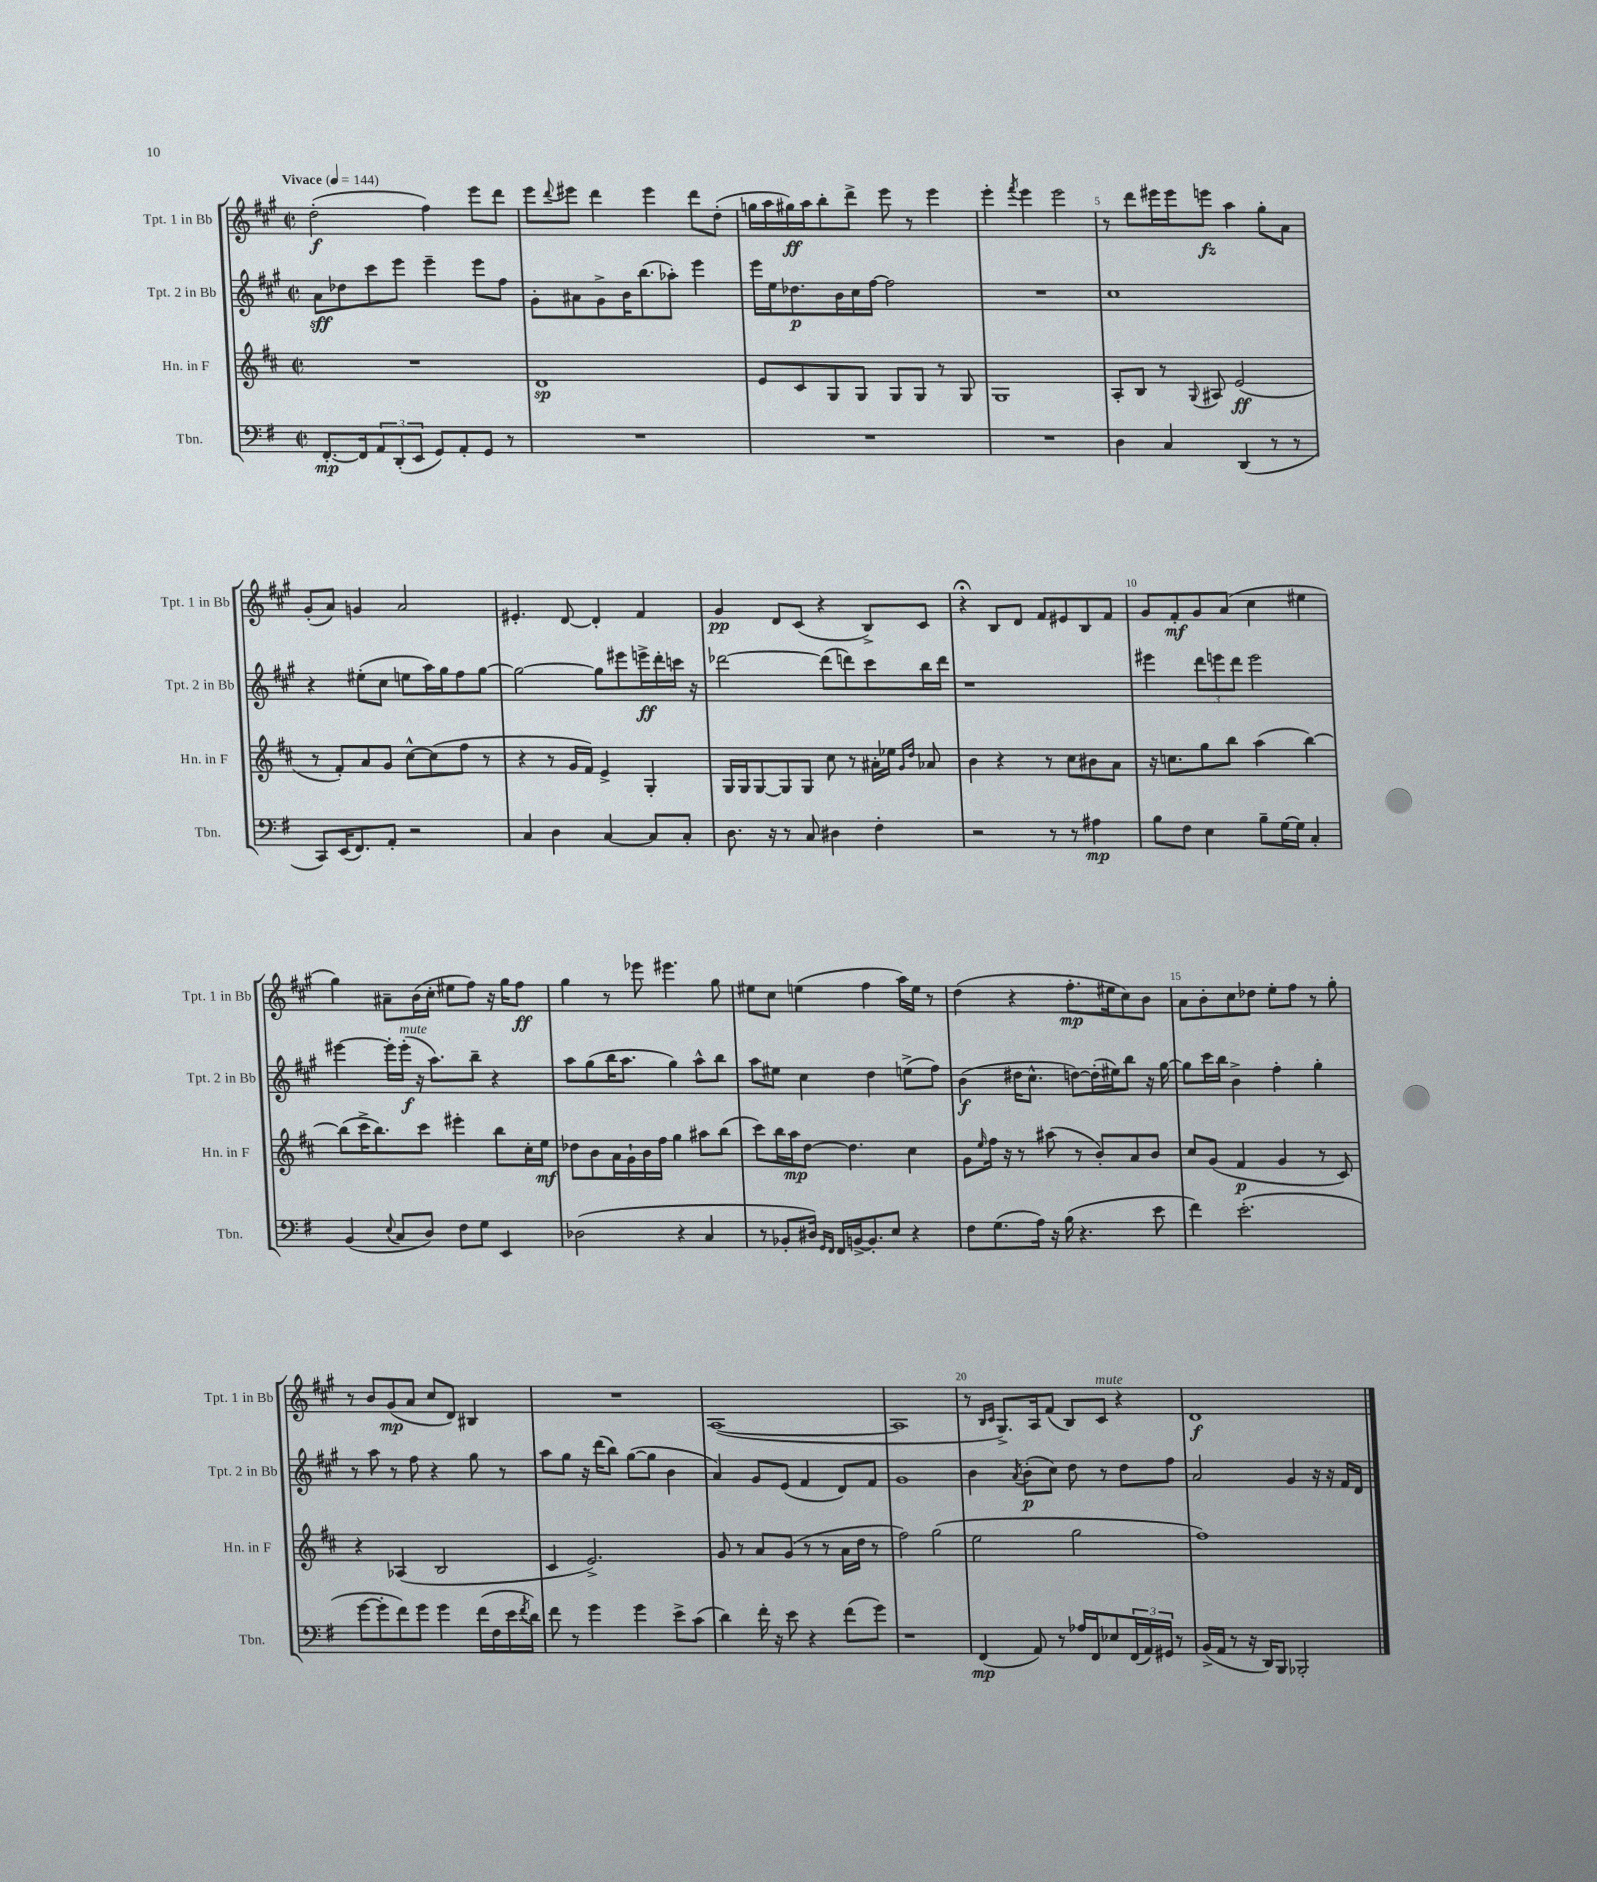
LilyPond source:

<<
\new StaffGroup <<
\new Staff = "s0" \with { instrumentName = "Tpt. 1 in Bb" shortInstrumentName = "Tpt. 1 in Bb" } {
    \clef treble \key a \major \defaultTimeSignature \time 2/2 \tempo "Vivace" 4 = 144
    d''2-.\f( fis''4) e'''8 d'''8 |
    e'''8 \appoggiatura { d'''8 } eis'''8 d'''4 eis'''4 d'''8 d''8-.( |
    g''16 a''16 gis''16\ff) a''16 b''8-. d'''8-> e'''8 r8 e'''4 |
    e'''4-. \acciaccatura { fis'''8 } e'''4 e'''2 |
    r8 d'''8 eis'''16 eis'''16 e'''8\fz a''4 gis''8-. a'8 |
    gis'8-.( a'8) g'4 a'2 |
    eis'4.-. d'8~ d'4-. fis'4 |
    gis'4\pp d'8 cis'8( r4 b8->) cis'8 |
    r4\fermata b8 d'8 fis'8 eis'8 b8 fis'8 |
    gis'8 fis'8-.\mf gis'8 a'8( cis''4 eis''4 |
    gis''4) ais'8-- b'16( cis''16-. eis''8 fis''8) r16 gis''16 fis''8\ff |
    gis''4 r8 ees'''8 eis'''4. gis''8 |
    eis''8 cis''8 e''4( fis''4 a''16) e''16 r8 |
    d''4( r4 fis''8.-.\mp eis''16 cis''8) b'8 |
    a'8 b'8-. cis''8 des''8 e''8-. fis''8 r8 gis''8-. |
    r8 b'8 gis'8\mp( a'8 cis''8 d'8) bis4 |
    R1 |
    a1~( |
    a1 |
    r8 \grace { b16 cis'16 } gis8.->) a16 fis'8( b8) cis'8^\markup { \italic "mute" } r4 |
    d'1\f \bar "|." |
}
\new Staff = "s1" \with { instrumentName = "Tpt. 2 in Bb" shortInstrumentName = "Tpt. 2 in Bb" } {
    \clef treble \key a \major \defaultTimeSignature \time 2/2
    a'8\sff des''8 cis'''8 e'''8 e'''4-- e'''8 fis''8 |
    gis'8-. ais'8 gis'8-> b'16 b''8.( aes''8-.) e'''4 |
    e'''16 e''16 des''8.\p b'16 cis''16 fis''16~ fis''2 |
    R1 |
    cis''1 |
    r4 eis''8-.( cis''8 e''8 a''16) gis''16 fis''8 gis''8~ |
    gis''2~ gis''8 eis'''8 e'''16->\ff d'''16-. c'''16 r16 |
    des'''2~ des'''8( d'''8) cis'''8 b''16 d'''16 |
    r1 |
    eis'''4 \tuplet 3/2 { d'''8 e'''8 d'''8 } e'''2 |
    eis'''4~ eis'''16-. eis'''16-.\f^\markup { \italic "mute" }( r16 a''8.) b''8-- r4 |
    a''8 gis''8( b''16 a''8. gis''4) a''8-^ b''8 |
    a''8 eis''8 cis''4 d''4 e''8->( fis''8) |
    b'4\f( dis''16 cis''8.-^ d''8~) d''16-.( eis''16) b''8 r16 gis''16~ |
    gis''8 cis'''16 b''16 b'4-> fis''4-. gis''4-. |
    r8 a''8 r8 fis''8 r4 gis''8 r8 |
    a''8 gis''8 r16 d'''16( b''8) gis''8~( gis''8 b'4 |
    a'4) gis'8 e'8( fis'4 d'8) fis'8 |
    gis'1 |
    b'4 \acciaccatura { a'8 } b'8-.\p( cis''8) d''8 r8 d''8 fis''8 |
    a'2 gis'4 r16 r16 fis'16 d'16 \bar "|." |
}
\new Staff = "s2" \with { instrumentName = "Hn. in F" shortInstrumentName = "Hn. in F" } {
    \clef treble \key d \major \defaultTimeSignature \time 2/2
    R1 |
    d'1\sp |
    e'8 cis'8 g8 g8 g8 g8 r8 g8 |
    g1 |
    a8-. b8 r8 \appoggiatura { g8 } ais8 e'2\ff( |
    r8 fis'8-.) a'8 g'8 cis''8~-^ cis''8( fis''8 r8 |
    r4 r8 g'16 fis'16) e'4-> g4-. |
    g16 g16 g8~ g8 g8 cis''8 r8 ais'16-. ees''16 \grace { g'16 d''16 } aes'8 |
    b'4 r4 r8 cis''8 bis'8 a'8 |
    r16 c''8. g''8 b''8 a''4( b''4~) |
    b''8( cis'''16-> b''8.) cis'''8 eis'''4-. b''8 cis''16-. e''16\mf |
    des''8 b'8 a'16 g'16-! b'16 fis''16 g''4 ais''8 b''8( |
    cis'''8) b''16 a''16\mp d''8~ d''4. cis''4 |
    g'8 \grace { e''16 } fis''16 r16 r8 ais''8( r8 b'8-.) a'8 b'8 |
    cis''8 g'8( fis'4\p g'4 r8 cis'8) |
    r4 aes4( b2 |
    cis'4 e'2.->) |
    g'8 r8 a'8 g'8( r8 r8 a'16 d''16 r8 |
    fis''2) g''2( |
    e''2 g''2 |
    fis''1) \bar "|." |
}
\new Staff = "s3" \with { instrumentName = "Tbn." shortInstrumentName = "Tbn." } {
    \clef bass \key g \major \defaultTimeSignature \time 2/2
    fis,8.~-.\mp fis,16 \tuplet 3/2 { a,8 d,8-.( e,8 } g,8) a,8-. g,8 r8 |
    R1 |
    R1 |
    R1 |
    d4 c4 d,4( r8 r8 |
    c,8) e,16( fis,8.) a,8-. r2 |
    c4 d4 c4~ c8 c8-. |
    d8. r16 r8 c8 dis4 fis4-. |
    r2 r8 r8 ais4\mp |
    b8 fis8 e4 b8-- g16~ g16 c4-. |
    b,4( \appoggiatura { e8 } c8 d8) fis8 g8 e,4 |
    des2( r4 c4 |
    r8 bes,8-. dis16) \grace { g,16 fis,16 } fis,16 b,16~-> b,8.-. e8 r4 |
    fis8 g8.( a16) r16 b16( r4. e'8 |
    fis'4) e'2.-.( |
    g'8~ g'8-. fis'8) g'8 g'4 fis'16( fis16 e'16 \acciaccatura { fis'8 } d'16) |
    fis'8 r8 g'4 g'4 e'8-> c'8( |
    d'4) fis'16-. r16 e'8 r4 fis'8( g'8) |
    r1 |
    fis,4\mp( a,8) r8 aes16 fis,16 ees8 \tuplet 3/2 { fis,16( a,16) gis,16 } r8 |
    b,16->( a,16 r8 r16 d,16) b,,8 bes,,2-. \bar "|." |
}
>>
>>
\layout { \context { \Score \override BarNumber.break-visibility = ##(#f #t #t) barNumberVisibility = #(every-nth-bar-number-visible 5) } }
